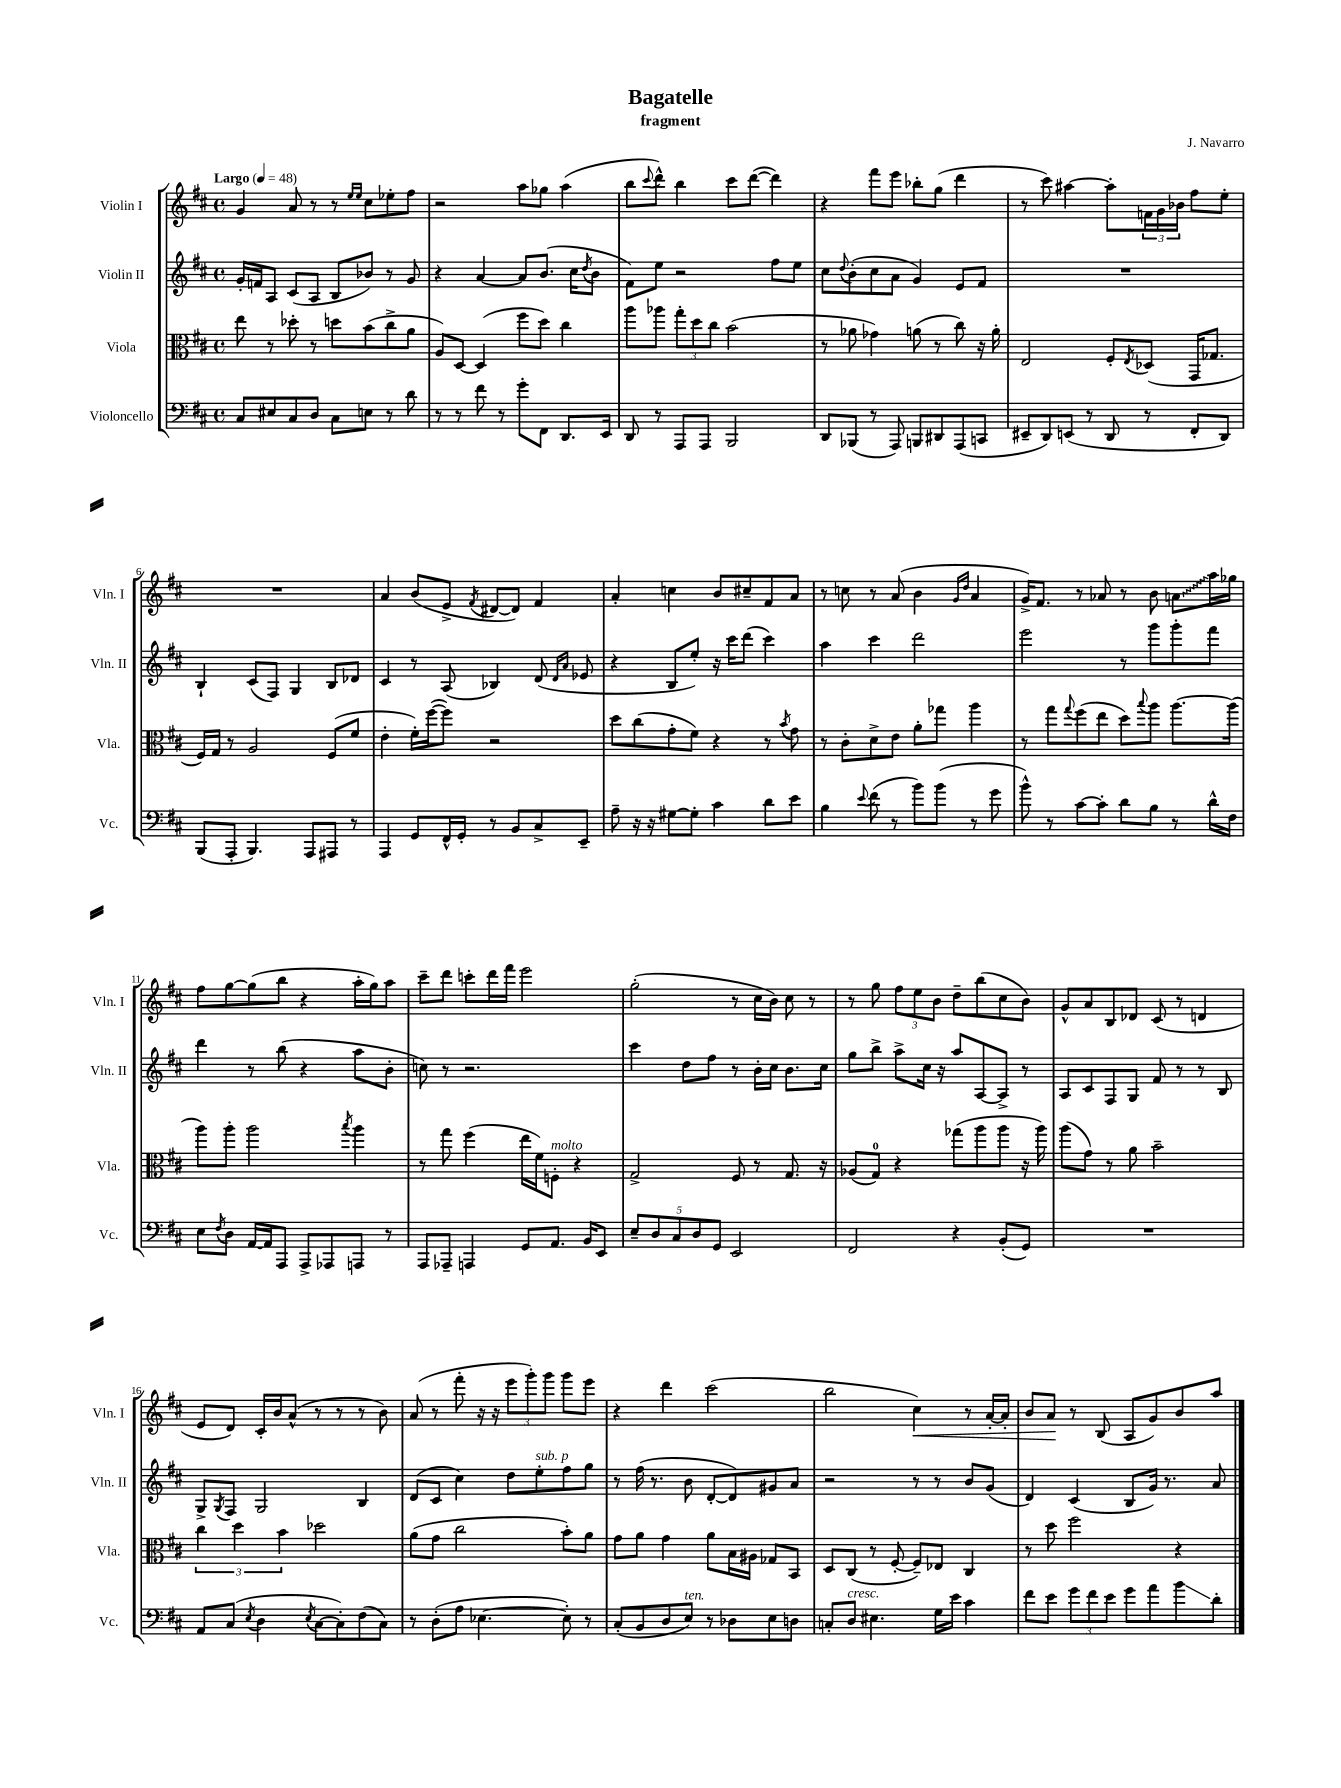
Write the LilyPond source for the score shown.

\header { title = "Bagatelle" composer = "J. Navarro" subtitle = "fragment" }
<<
\new StaffGroup <<
\new Staff = "s0" \with { instrumentName = "Violin I" shortInstrumentName = "Vln. I" } {
    \clef treble \key d \major \defaultTimeSignature \time 4/4 \tempo "Largo" 4 = 48
    g'4 a'8 r8 r8 \grace { e''16 e''16 } cis''8 ees''8-. fis''8 |
    r2 a''8 ges''8 a''4( |
    b''8 \appoggiatura { cis'''8 } d'''8-^) b''4 cis'''8 d'''8~( d'''4) |
    r4 fis'''8 e'''8 bes''8-. g''8( d'''4 |
    r8 cis'''8) ais''4~ ais''8-. \tuplet 3/2 { f'16 g'16 bes'16 } fis''8 e''8-. |
    R1 |
    a'4 b'8( e'8-> \acciaccatura { fis'8 } dis'8~ dis'8) fis'4 |
    a'4-. c''4 b'8 cis''8-- fis'8 a'8 |
    r8 c''8 r8 a'8( b'4 \grace { g'16 d''16 } a'4 |
    g'16->) fis'8. r8 aes'8 r8 b'8 \once \override Glissando.style = #'zigzag a'8\glissando a''16 ges''16 |
    fis''8 g''8~ g''8( b''8 r4 a''16-. g''16) a''8 |
    cis'''8-- d'''8 c'''8-. d'''16 fis'''16 e'''2 |
    g''2-.( r8 cis''16 b'16) cis''8 r8 |
    r8 g''8 \tuplet 3/2 { fis''8 e''8 b'8 } d''8-- b''8( cis''8 b'8) |
    g'8-^ a'8 b8 des'8 cis'8( r8 d'4 |
    e'8 d'8) cis'16-. b'16 a'8-^( r8 r8 r8 b'8) |
    a'8( r8 fis'''8-. r16 r16 \tuplet 3/2 { e'''8 g'''8-.) g'''8 } g'''8 e'''8 |
    r4 d'''4 cis'''2( |
    b''2 cis''4\<) r8 a'16~-. a'16-. |
    b'8 a'8\! r8 b8( a8 g'8) b'8 a''8 \bar "|." |
}
\new Staff = "s1" \with { instrumentName = "Violin II" shortInstrumentName = "Vln. II" } {
    \clef treble \key d \major \defaultTimeSignature \time 4/4
    g'16-. f'16 a8 cis'8( a8 b8 bes'8) r8 g'8 |
    r4 a'4~ a'8 b'8.( cis''16 \acciaccatura { d''8 } b'8 |
    fis'8) e''8 r2 fis''8 e''8 |
    cis''8 \appoggiatura { d''8 } b'8-.( cis''8 a'8 g'4) e'8 fis'8 |
    R1 |
    b4-! cis'8( fis8) g4 b8 des'8 |
    cis'4 r8 a8( bes4) d'8( \grace { d'16 a'16 } ees'8 |
    r4 b8 e''8-.) r16 cis'''16 d'''8( cis'''4) |
    a''4 cis'''4 d'''2 |
    e'''2 r8 g'''8 g'''8-. fis'''8 |
    d'''4 r8 b''8( r4 a''8 b'8-. |
    c''8) r8 r2. |
    cis'''4 d''8 fis''8 r8 b'16-. cis''16 b'8. cis''16 |
    g''8 b''8-> a''8-> cis''16 r16 a''8 a8~ a8-> r8 |
    a8 cis'8 fis8 g8 fis'8 r8 r8 b8 |
    g8-> \acciaccatura { g8 } fis8 g2 b4 |
    d'8( cis'8 cis''4) d''8 e''8-.^\markup { \italic "sub. p" } fis''8 g''8 |
    r8 fis''16( r8. b'8 d'8~-. d'8) gis'8 a'8 |
    r2 r8 r8 b'8 g'8( |
    d'4) cis'4( b8 g'16) r8. a'8 \bar "|." |
}
\new Staff = "s2" \with { instrumentName = "Viola" shortInstrumentName = "Vla." } {
    \clef alto \key d \major \defaultTimeSignature \time 4/4
    e''8 r8 des''8-. r8 d''8 b'8( cis''8-> a'8 |
    a8) d8~ d4( fis''8 d''8) cis''4 |
    a''8 aes''8 \tuplet 3/2 { g''8-. d''8 cis''8 } b'2( |
    r8 aes'8 ges'4) a'8( r8 cis''8) r16 a'16-. |
    e2 fis8-. \acciaccatura { e8 } des8( g,16 ges8. |
    fis16) g16 r8 a2 fis8( fis'8 |
    e'4-. fis'16-.) fis''16~( fis''8) r2 |
    d''8 cis''8( g'8-. fis'8) r4 r8 \acciaccatura { b'8 } g'8 |
    r8 cis'8-. d'8-> e'8 a'8-. ges''8 a''4 |
    r8 g''8 \appoggiatura { g''8 } fis''8( e''8 d''8) \appoggiatura { b''8 } a''8 a''8.~ a''16( |
    a''8) a''8-. a''2 \acciaccatura { b''8 } a''4 |
    r8 g''8 fis''4( e''16 fis'16) f8-.^\markup { \italic "molto" } r4 |
    g2-> fis8 r8 g8. r16 |
    aes8( g8-0) r4 ges''8( a''8 a''8 r16 a''16) |
    a''8( g'8) r8 a'8 b'2-- |
    \tuplet 3/2 { cis''4 d''4 b'4 } des''2 |
    a'8( g'8 cis''2 b'8-.) a'8 |
    g'8 a'8 g'4 a'8 b16 ais16 ges8 b,8 |
    d8 cis8( r8 fis8~-. fis8--) ees8 cis4 |
    r8 d''8 fis''2 r4 \bar "|." |
}
\new Staff = "s3" \with { instrumentName = "Violoncello" shortInstrumentName = "Vc." } {
    \clef bass \key d \major \defaultTimeSignature \time 4/4
    cis8 eis8 cis8 d8 cis8 e8 r8 d'8 |
    r8 r8 fis'8 r8 g'8-. fis,8 d,8. e,16 |
    d,8 r8 a,,8 a,,8 b,,2 |
    d,8 bes,,8( r8 a,,8) b,,8 dis,8 a,,8( c,8 |
    eis,8-- d,8) e,8( r8 d,8 r8 fis,8-. d,8) |
    b,,8( a,,8-. b,,4.) a,,8 ais,,8 r8 |
    a,,4 g,8 fis,16-^ g,16-. r8 b,8 cis8-> e,8-- |
    a8-- r16 r16 gis8~ gis8-. cis'4 d'8 e'8 |
    b4 \appoggiatura { e'8 } fis'8( r8 b'8) b'8( r8 g'8 |
    b'8-^) r8 cis'8~ cis'8-. d'8 b8 r8 d'16-^ fis16 |
    e8 \acciaccatura { fis8 } d8 a,16~ a,16 a,,8 a,,8-> aes,,8 a,,8 r8 |
    a,,8 aes,,8-- a,,4 g,8 a,8. b,16 e,8 |
    \tuplet 5/4 { e8-- d8 cis8 d8 g,8 } e,2 |
    fis,2 r4 b,8-.( g,8) |
    R1 |
    a,8 cis8( \acciaccatura { e8 } d4 \acciaccatura { e8 } cis8~ cis8-.) fis8( cis8) |
    r8 d8-.( a8 ees4.~ ees8-.) r8 |
    cis8-.( b,8 d8 e8^\markup { \italic "ten." }) r8 des8 e8 d8 |
    c8-. d8^\markup { \italic "cresc." } eis4. g16 e'16 cis'4 |
    fis'8 e'8 \tuplet 3/2 { g'8 fis'8 e'8 } g'8 a'8 b'8\glissando d'8-. \bar "|." |
}
>>
>>
